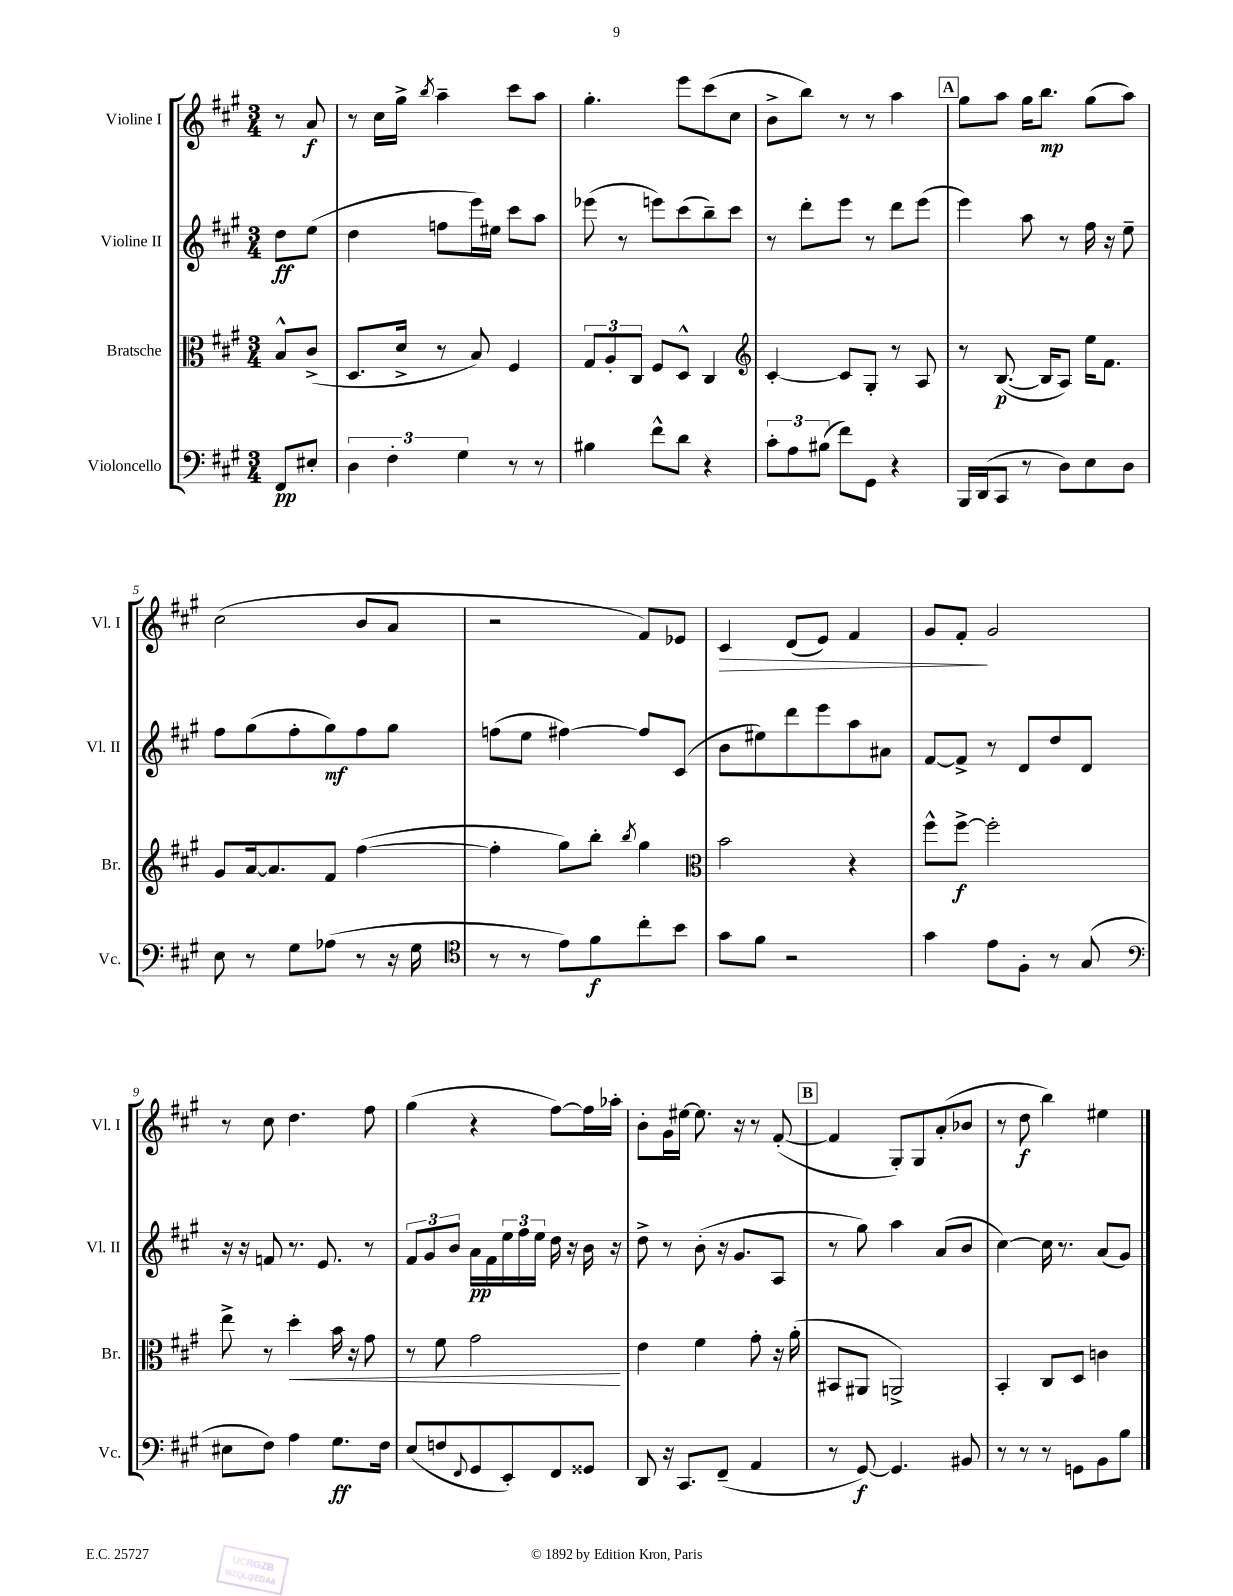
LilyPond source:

<<
\new StaffGroup <<
\new Staff = "s0" \with { instrumentName = "Violine I" shortInstrumentName = "Vl. I" } {
    \clef treble \key a \major \numericTimeSignature \time 3/4 \partial 4
    r8 a'8\f |
    r8 cis''16 gis''16-> \acciaccatura { b''8 } a''4-- cis'''8 a''8 |
    gis''4.-. e'''8 cis'''8( cis''8 |
    b'8-> b''8) r8 r8 a''4 |
    \mark \markup { \box "A" } gis''8 a''8 gis''16 b''8.\mp gis''8( a''8) |
    cis''2( b'8 a'8 |
    r2 fis'8) ees'8 |
    cis'4\> d'8( e'8) fis'4 |
    gis'8 fis'8-.\! gis'2 |
    r8 cis''8 d''4. fis''8 |
    gis''4( r4 fis''8~) fis''16 aes''16-. |
    b'8-. gis'16 eis''16~ eis''8. r16 r8 fis'8~-.( |
    \mark \markup { \box "B" } fis'4 gis8-.) gis8 a'8-.( bes'8 |
    r8 d''8\f b''4) eis''4 \bar "|." |
}
\new Staff = "s1" \with { instrumentName = "Violine II" shortInstrumentName = "Vl. II" } {
    \clef treble \key a \major \numericTimeSignature \time 3/4 \partial 4
    d''8\ff e''8( |
    d''4 f''8 e'''16) eis''16 cis'''8 a''8 |
    ees'''8( r8 e'''8) cis'''8( b''8--) cis'''8 |
    r8 d'''8-. e'''8 r8 d'''8 e'''8( |
    \mark \markup { \box "A" } e'''4) a''8 r8 fis''16 r16 e''8-- |
    fis''8 gis''8( fis''8-. gis''8\mf) fis''8 gis''8 |
    f''8( e''8 fis''4~) fis''8 cis'8( |
    b'8 eis''8) d'''8 e'''8 a''8 ais'8 |
    fis'8~ fis'8-> r8 d'8 d''8 d'8 |
    r16 r16 f'8 r8. e'8. r8 |
    \tuplet 3/2 { fis'8 gis'8 b'8 } a'16\pp fis'16 \tuplet 3/2 { e''16 fis''16 e''16 } d''16 r16 b'16 r16 |
    d''8-> r8 b'8-.( r16 gis'8. a8 |
    \mark \markup { \box "B" } r8 gis''8) a''4 a'8( b'8 |
    cis''4~) cis''16 r8. a'8( gis'8) \bar "|." |
}
\new Staff = "s2" \with { instrumentName = "Bratsche" shortInstrumentName = "Br." } {
    \clef alto \key a \major \numericTimeSignature \time 3/4 \partial 4
    b8-^ cis'8->( |
    d8. d'16-> r8 b8) fis4 |
    \tuplet 3/2 { gis8 a8-. cis8 } fis8 d8-^ cis4 |
    \clef treble cis'4~-. cis'8 gis8-. r8 a8 |
    \mark \markup { \box "A" } r8 b8.~\p( b16 a8) e''16 fis'8. |
    gis'8 a'16~ a'8. fis'8 fis''4~( |
    fis''4-. gis''8) b''8-. \acciaccatura { b''8 } gis''4 |
    \clef alto b'2 r4 |
    fis''8-^ fis''8~->\f fis''2-. |
    e''8-> r8 d''4-.\< b'16 r16 gis'8 |
    r8 fis'8 gis'2\! |
    e'4 fis'4 gis'8-. r16 a'16-.( |
    \mark \markup { \box "B" } bis,8 ais,8 a,2->) |
    b,4-. cis8 d8 c'4 \bar "|." |
}
\new Staff = "s3" \with { instrumentName = "Violoncello" shortInstrumentName = "Vc." } {
    \clef bass \key a \major \numericTimeSignature \time 3/4 \partial 4
    fis,8\pp eis8-. |
    \tuplet 3/2 { d4 fis4-. gis4 } r8 r8 |
    bis4 fis'8-^ d'8 r4 |
    \tuplet 3/2 { cis'8-. a8 bis8( } fis'8) gis,8 r4 |
    \mark \markup { \box "A" } b,,16 d,16( cis,8 r8 d8) e8 d8 |
    e8 r8 gis8 aes8( r8 r16 gis16 |
    \clef tenor r8 r8 e'8) fis'8\f cis''8-. b'8 |
    gis'8 fis'8 r2 |
    gis'4 e'8 fis8-. r8 gis8( |
    \clef bass eis8 fis8) a4 gis8.\ff fis16 |
    e8( f8 \appoggiatura { fis,8 } gis,8 e,8-.) fis,8 gisis,8 |
    d,8 r16 cis,8. fis,8--( a,4 |
    \mark \markup { \box "B" } r8 gis,8~\f) gis,4. bis,8 |
    r8 r8 r8 g,8 b,8 b8 \bar "|." |
}
>>
>>
